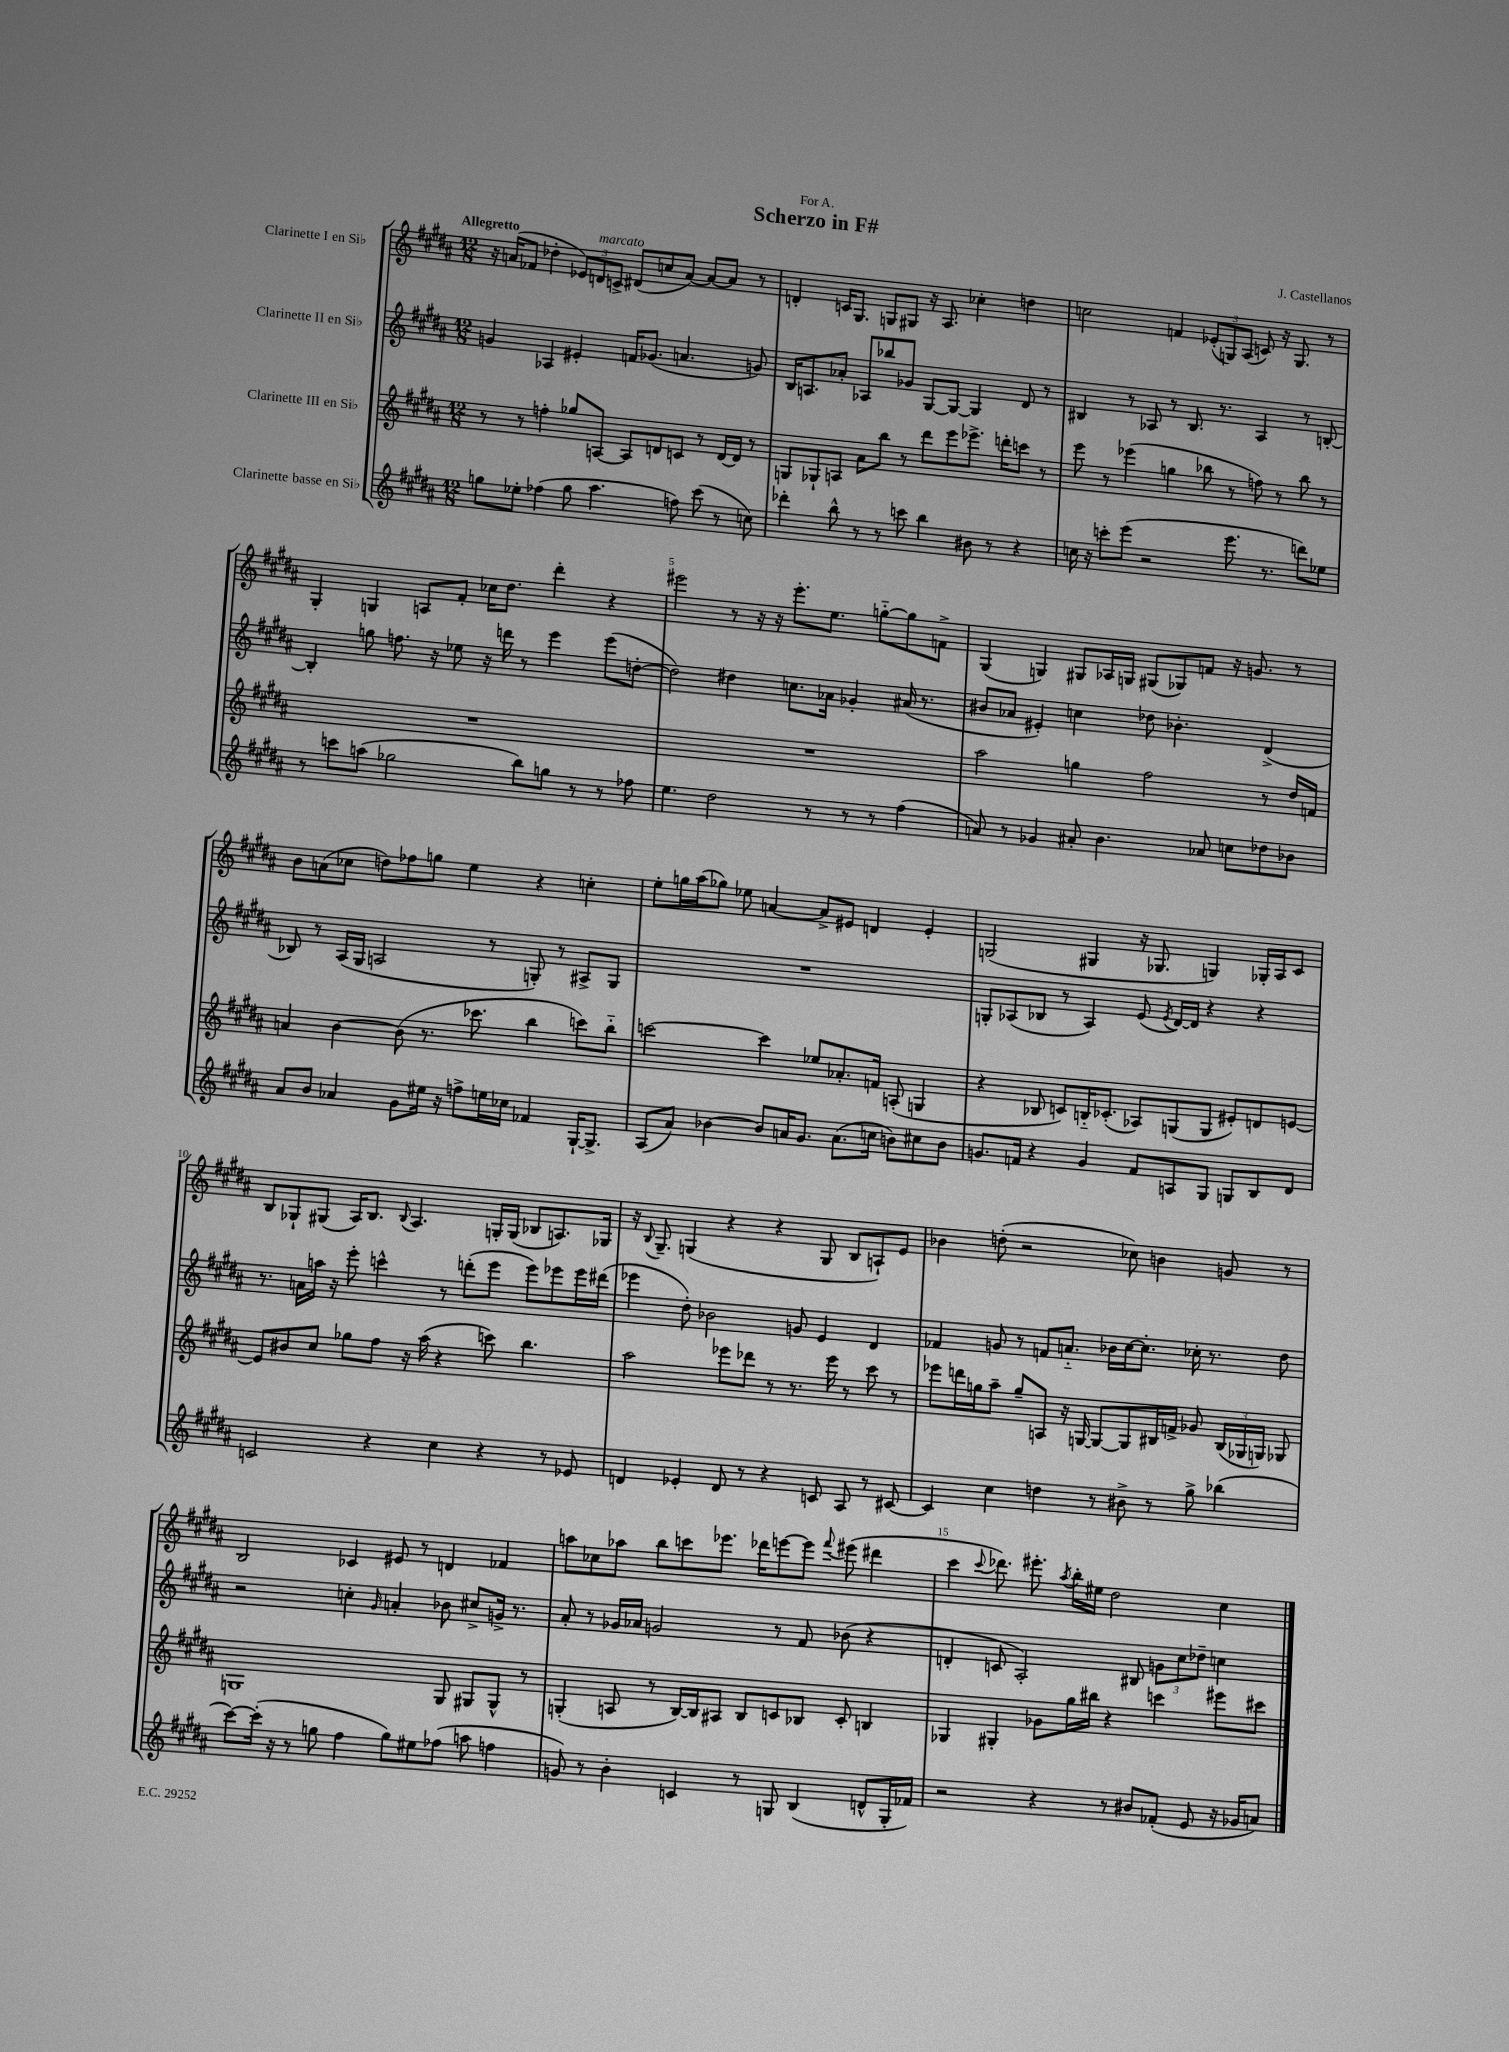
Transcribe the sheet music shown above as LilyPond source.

\header { title = "Scherzo in F#" composer = "J. Castellanos" dedication = "For A." }
<<
\new StaffGroup <<
\new Staff = "s0" \with { instrumentName = "Clarinette I en Sib" } {
    \clef treble \key b \major \numericTimeSignature \time 12/8 \tempo "Allegretto"
    \autoBeamOff r16 a'16[( fes'8] des''4-. \tuplet 3/2 { ees'8[) d'8^\markup { \italic "marcato" } c'8]-> } dis'8[( c''8 a'8]~) a'8[~ a'8] r8 |
    d'4-. c'16[ gis8.] g8[ gis8] r16 ais8. ces''4-. d''4 |
    c''2 f'4 \tuplet 3/2 { ees'8[-.( g8) ais8]( } c'8) r16 g8. r8 |
    gis4-. g4 a8[ fis'8]-. ces''16[ dis''8.] dis'''4-. r4 |
    eis'''2 r8 r16 r16 eis'''8.[-. e''8.] g''8[~-_ g''8 f'8]-> |
    gis4( g4) gis8[ aes16 g16] gis8[( ges8) f'8] r16 g'8. r8 |
    b'8[ a'8( ces''8] d''8[) fes''8 g''8] e''4 r4 c''4-. |
    e''8[-. g''16 ais''16( ges''8]) ees''8 a'4~ a'8[-> eis'8] d'4 eis'4-. |
    g2( gis4 r16 ges8. g4) ges16[-. ais16 cis'8] |
    b8[ ges8-! gis8]( ais16[) b8.] \appoggiatura { b8 } ais4. g16[-. g16]( bes8[ a8.) ges16] |
    r16 \appoggiatura { b8 } gis8.-- g4( r4 r4 g8 b8[ a8-!) e'8] |
    bes'4 d''8-.( r2 ces''8) b'4 g'8 r8 |
    b2 ces'4 eis'8 r8 d'4 fes'4 |
    a''8[ ces''8 aes''8] b''8[ c'''8 ees'''8.] des'''16[ e'''8~ e'''8] \appoggiatura { fis'''8 } eis'''8( dis'''4 |
    cis'''4 \appoggiatura { cis'''8 } des'''8.) eis'''8.-. \acciaccatura { ais''8 } b''16[-. eis''16] dis''2 cis''4 \bar "|." |
}
\new Staff = "s1" \with { instrumentName = "Clarinette II en Sib" } {
    \clef treble \key b \major \numericTimeSignature \time 12/8
    \autoBeamOff g'4 aes4 eis'4-. f'16[ ges'8.]( a'4. g'8) |
    b16[ a8. aes'8]-. aes8[ bes''8 ges'8] gis8[~ gis8]~ gis4 dis'8 r8 |
    bis4 r8 aes8 r8 bis8. r8. aes4 r8 b8~-. |
    b4-. g''8 f''8. r16 ees''8 r16 d'''16 r8 e'''4 e'''8[( d''8]~-. |
    d''2) dis''4 c''8.[ aes'16] ges'4-. ais'16( r8. |
    bis'8[ aes'8] eis'4-.) c''4 des''8 bes'4.-. dis'4->( |
    bes8) r8 ais16[( gis16] a2 r8 g8-.) r8 ais8[-> g8] |
    R1. |
    g8[-. aes8( bes8] r8 aes4) e'8( \acciaccatura { e'8 } dis'16[~) dis'16] r4 r4 |
    r8. a'16[ a''16] r16 e'''8-. c'''4-^ r8 d'''8[-.( e'''8] e'''8[) ees'''8 ees'''16 dis'''16]( |
    ees'''4 dis''8-.) bes'2 g'8 e'4 dis'4 |
    fes'4 g'8 r8 f'8[ a'8.]-_ bes'16[ cis''16~ cis''8.]-. ces''16-. r8. dis''8 |
    r2 c''4-. \grace { gis'16 } a'4-. bes'8 cis''8[-> g'16]-> r8. |
    ais'8-. r8 ges'16[ aes'16] g'2 r8 fis'8 bes'8( r4 |
    d'4-. c'8 ais2-.) bis8 \tuplet 3/2 { g'8[ cis''8 des''8]-- } c''4 \bar "|." |
}
\new Staff = "s2" \with { instrumentName = "Clarinette III en Sib" } {
    \clef treble \key b \major \numericTimeSignature \time 12/8
    \autoBeamOff r8 r8 f''4-. ges''8[ a8]~ a8[ d'8 c'8] r8 d'16[~ d'16] r8 |
    g8[ ges8-! a8] ais'8[ b''8] r8 dis'''8[ e'''8 ees'''8.]-> d'''16[-. c'''8] r8 |
    e'''8 r8 ees'''4( g''4 bes''8 r8 f''8) r8 bes''8 r8 |
    R1. |
    R1. |
    ais''2 g''4 fis''2 r8 dis''16[ f'16] |
    a'4 b'4~ b'8( r8. ces'''8. b''4 c'''8[) b''8]-_ |
    c'''2~ c'''4 ees''8[ aes'8.-. f'16] a8-.( g4 |
    r4 bes8 c'8[) b16-_ ces'8.]-.( aes8[) g8( g8] eis'8[-.) d'8 e'8]~ |
    e'8[ bis'8 cis''8] ges''8[ fis''8] r16 ais''16( r4 c'''8) b''4. |
    ais''2 ees'''8[ des'''8] r8 r8. ees'''16 r8 cis'''8 r8 |
    ees'''8[ d'''16 g''16 ais''8]-- g''8[-- a8] r16 g16~ g8[~ g8 bis16 f'16]-> ges'8 \tuplet 3/2 { bis16[( ges16 g16]) } ges8 |
    g1 g8 gis8[ gis8]-^ r8 |
    g4-.( a8 r8 b16[~) b16 ais8] b8[ c'8 bes8] c'8-. b4 |
    ges4 gis4-. ges'8[ gis''16 bis''16] r4 c'''4 eis'''8[ cis'''8] \bar "|." |
}
\new Staff = "s3" \with { instrumentName = "Clarinette basse en Sib" } {
    \clef treble \key b \major \numericTimeSignature \time 12/8
    \autoBeamOff g''8[ ees''8]-. fes''4( g''8 ais''4. f''8) cis'''8( r8 c''8) |
    des'''4-. b''8-^ r8 r8 c'''8 b''4 bis'8 r8 r4 |
    c''16 r16 c'''8[-. e'''8]( r2 e'''8. r8. d'''8[) ees''8] |
    r8 c'''8[ a''8]( ges''2 b''8[) g''8] r8 r8 fes''8 |
    e''4. dis''2 r8 r8 r8 fis''4( |
    a'8) r8 ges'4 ais'8-. b'4. aes'8 c''8[ des''8 bes'8] |
    ais'8[ b'8] aes'4 gis'8[ eis''16] r16 f''8[-> e''16 ces''16] fes'4 gis16[~-! gis8.]-> |
    ais8[( ais'8]) bes'4~ bes'8[ a'16 gis'8.] a'8.[( c''16] b'8[) cis''8 b'8] |
    g'8.[ f'16] r4 g'4 f'8[ a8 gis8] g8[ b8 dis'8] |
    c'2 r4 cis''4 r4 r8 ees'8 |
    d'4 ees'4-. d'8 r8 r4 c'8 ais8 r8 cis'8~ |
    cis'4 cis''4 d''4 r8 bis'8-> r8 gis''8-> bes''4( |
    cis'''8[~) cis'''16]-.( r16 r8 g''8 fis''4 g''8[) eis''8 fes''8]( a''8 f''4 |
    g'8) r8 b'4-. c'4 r8 g8 b4( d'8[-^ g16-. fes'16]) |
    r2 r4 r8 bis'8[ fes'8]-.( e'8 r16 ges'16[ a'8]) \bar "|." |
}
>>
>>
\layout { \context { \Score \override BarNumber.break-visibility = ##(#f #t #t) barNumberVisibility = #(every-nth-bar-number-visible 5) } }
